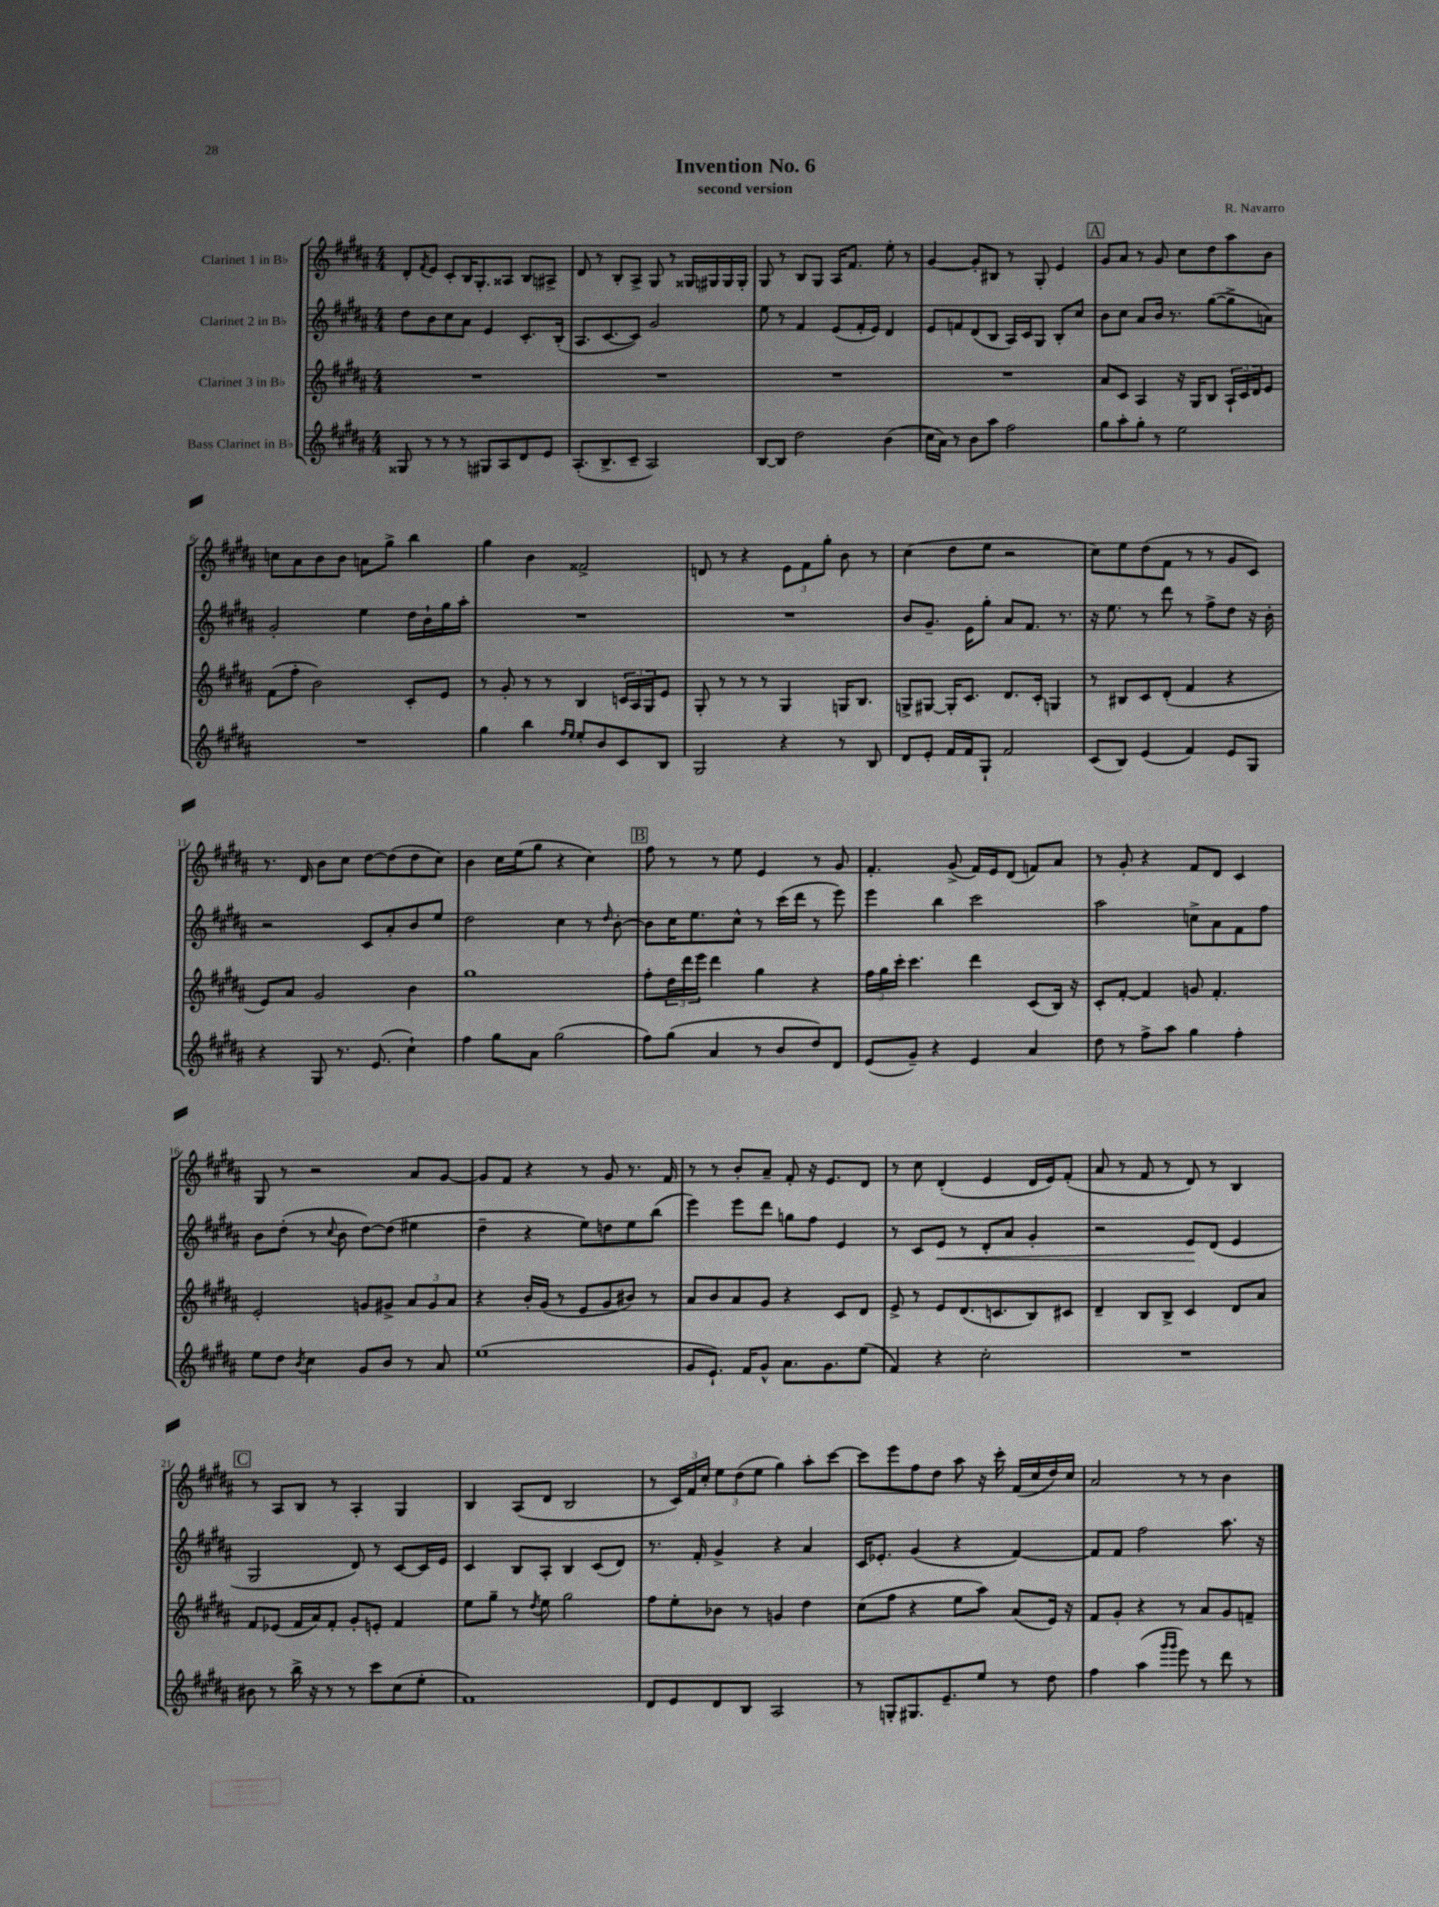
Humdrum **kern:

**kern	**kern	**kern	**kern
*staff4	*staff3	*staff2	*staff1
*clefG2	*clefG2	*clefG2	*clefG2
*k[f#c#g#d#a#]	*k[f#c#g#d#a#]	*k[f#c#g#d#a#]	*k[f#c#g#d#a#]
*M4/4	*M4/4	*M4/4	*M4/4
8G##	1r	8dd#	8d#'
.	.	.	8qf#
8r	.	8b	8e
8r	.	8cc#	8c#'
8r	.	8a#	16B
.	.	.	8.G#'
8G#	.	4e	.
8A#	.	.	8A##
8d#	.	8.c#'	8B
8e	.	.	8A#^
.	.	(16B'	.
=	=	=	=
(8.A#'	1r	8.A#	8d#
.	.	.	8r
8.B^	.	[8.c#	.
.	.	.	8B'
8c#~	.	8c#])	8A#^
2A#)	.	2g#	8G#
.	.	.	8r
.	.	.	16G##
.	.	.	16G#
.	.	.	16G#
.	.	.	16G#'
=	=	=	=
[8B	1r	8ee	8G#
8B]	.	8r	8r
2dd#	.	4f#	8B
.	.	.	8G#
.	.	(8e	16A#
.	.	.	8.f#
.	.	16f#'	.
.	.	16e)	.
(4b	.	4d#	8ee'
.	.	.	8r
=	=	=	=
16cc#	1r	8e	[4g#
16a#)	.	.	.
8r	.	8f	.
8b	.	(8d#	8g#']
8aa#	.	8B	8B#
2ff#	.	16A#)	8r
.	.	16c#	.
.	.	8G#	8G#'
.	.	8B'	4e
.	.	8cc#	.
=	=	=	=
8gg#	8a#	8b	8g#
8aa#'	8c#	8cc#	8a#
8gg#'	4A#	8a#	8r
8r	.	16b	8g#
.	.	8.r	.
2ee	16r	.	8cc#
.	16G#	.	.
.	8B	([8gg#	8dd#
.	24A#`	8gg#^]	8aa#
.	24c#	.	.
.	24d#	.	.
.	8e	8a)	8b
=	=	=	=
1r	(8f#	2g#'	8cc
.	8ff#'	.	8a#
.	2b)	.	8b
.	.	.	8b
.	.	4ee	8a
.	.	.	8gg#^
.	8c#'	16dd#	4bb
.	.	16b`	.
.	8e	16gg#	.
.	.	16aa#'	.
=	=	=	=
4gg#	8r	1r	4gg#
.	8g#'	.	.
4bb	8r	.	4b
.	8r	.	.
16qqff#	.	.	.
16qqee	.	.	.
8ee'	4B	.	2f##^
8b	.	.	.
8c#	24c	.	.
.	24A#	.	.
.	24G#	.	.
8B	8e	.	.
=	=	=	=
2G#	8G#'	1r	8d
.	8r	.	8r
.	8r	.	4r
.	8r	.	.
4r	4G#	.	12e
.	.	.	12f#
.	.	.	12gg#'
8r	16G	.	8b
.	8.B	.	.
8B	.	.	8r
=	=	=	=
8d#	8G^	8b	(4cc#
8e'	[8G#	8.g#~	.
16f#	16G#']	.	8dd#
16f#	8.c#	16e	.
8G#`	.	8gg#'	8ee
2f#	8.d#	8a#	2r
.	.	8.f#	.
.	16c#'	.	.
.	4G	.	.
.	.	8.r	.
=	=	=	=
(8c#	8r	16r	8cc#)
.	.	8.ee	.
8B)	8B#	.	8ee
(4e	8c#	8r	(8dd#
.	(8d#'	8ddd#	8f#
4f#)	4f#	8r	8r
.	.	8ff#^	8r
8e	4r	8dd#	8g#
8G#	.	16r	8c#)
.	.	16b'	.
=	=	=	=
4r	8e)	2r	8.r
.	8a#	.	.
.	.	.	16d#
8G#	2g#	.	8b
8.r	.	.	8cc#
.	.	8c#	[8dd#
(8.e	.	.	.
.	.	8a#'	(8dd#]
4cc#`)	4b	8b	8dd#
.	.	8ee	8cc#)
=	=	=	=
4ff#	1gg#	2dd#	4b
8gg#	.	.	16cc#
.	.	.	(16ee
8a#	.	.	8gg#
(2gg#	.	4cc#	4r
.	.	8r	4cc#)
.	.	16qqdd#	.
.	.	[8b'	.
=	=	=	=
8ff#)	8ff#'	8b]	8ff#
(8gg#	24dd#	16cc#	8r
.	24ddd#	.	.
.	.	8.ee	.
.	24eee	.	.
4a#	4ddd#	.	8r
.	.	8cc#^^	8ee
8r	4gg#	8r	4e
8b	.	(16ccc#	.
.	.	16ddd#	.
8dd#)	4r	8r	8r
8d#	.	8eee)	8g#
=	=	=	=
(8e	24ff#	4eee	4.f#'
.	24gg#	.	.
.	24ccc#'	.	.
8g#~)	4.ccc#	.	.
4r	.	4bb	.
.	.	.	(8g#^
4e	4ddd#	2ccc#	16f#)
.	.	.	16e
.	.	.	(8d#
4a#	(8c#	.	8f)
.	16B)	.	8a#
.	16r	.	.
=	=	=	=
8dd#	8c#'	2aa#	8r
8r	[8f#'	.	8g#'
8ff#^	4f#]	.	4r
8aa#	.	.	.
4gg#	8g	8cc^	8f#
.	4.f#'	8a#	8d#
4ff#'	.	8f#	4c#
.	.	8ff#	.
=	=	=	=
8ee	2e'	8b	8G#
8dd#	.	(8dd#'	8r
8qb	.	.	.
4cc#	.	8r	2r
.	.	8qqcc#	.
.	.	8b	.
8g#	8g	[8dd#)	.
8b	8g#^	(8dd#]	.
8r	12a#	4ee#	8a#
.	12g#	.	.
8a#	.	.	[8g#
.	12a#	.	.
=	=	=	=
(1ee	4r	4dd#~	8g#]
.	.	.	8f#
.	16b'	4r	4r
.	(16g#	.	.
.	8r	.	.
.	8e	8ee)	8r
.	8g#	8dd	8g#
.	8b#)	8ee	8.r
.	8r	(8bb	.
.	.	.	16f#
=	=	=	=
8g#	8a#	4eee)	8r
8.e`)	8b	.	8r
.	8a#	8eee	8b'
16f#	.	.	.
8g#^^	8g#	8ddd#	8a#~
8.a#	4r	8gg	8f#'
.	.	8ff#	16r
8.g#	.	.	8.e
.	8c#	4e	.
(8ee	8d#	.	8d#
=	=	=	=
4f#)	8e^	8r	8r
.	8r	8c#	8cc#
4r	8e	8e	(4d#'
.	(8.d#	8r	.
2cc#'	.	8d#'	4e
.	8.c	.	.
.	.	8a#	.
.	8B)	4g#'	16d#
.	.	.	16e)
.	8c#	.	(8f#'
=	=	=	=
1r	4d#~	2r	8a#
.	.	.	8r
.	8B	.	8f#
.	8B^	.	8r
.	4c#	8e	8d#)
.	.	(8d#	8r
.	8d#	4e	4B
.	8a#	.	.
=	=	=	=
8b#	8f#	2G#	8r
8r	(8e-	.	8A#
16bb^	16f#	.	8B
16r	16a#)	.	.
8r	8f#'	.	8r
8r	8g#'	8d#)	4A#'
8ccc#	8e'	8r	.
(8cc#	4f#	[8c#	4G#
8ee'	.	16c#]	.
.	.	16e	.
=	=	=	=
1f#)	8ee	4c#	4B
.	8gg#~	.	.
.	8r	8B	(8A#
.	8qdd#	.	.
.	8ee	8A#'	8d#
.	2gg#	4B	2B
.	.	(8c#	.
.	.	8d#)	.
=	=	=	=
8d#	8ff#	8.r	8r
8e	8ee'	.	24c#)
.	.	.	24f#
.	.	16f#'	.
.	.	.	24cc#'
8d#	8b-	4g#^	12ee
.	.	.	(12dd#
8B	8r	.	.
.	.	.	12ee
2A#	4g	4r	4gg#)
.	4dd#	4a#	8aa#'
.	.	.	[8ccc#
=	=	=	=
8r	(8cc#	16c#	8ccc#]
.	.	8.e-'	.
8G'	8ff#	.	8eee
8.G#	4r	(4g#	8ff#
.	.	.	8dd#
8.e~	.	.	.
.	8ee	4r	8aa#
8ee	8aa#)	.	16r
.	.	.	16ccc#'
8r	(8a#	[4f#)	(16f#
.	.	.	16cc#
8dd#	16e)	.	16dd#)
.	16r	.	16cc#
=	=	=	=
4ff#	8f#	8f#]	2a#
.	8g#'	8f#	.
(4aa#	4r	2ff#	.
16qqggg#	.	.	.
16qqggg#	.	.	.
8eee)	8r	.	8r
8r	8a#	.	8r
8ddd#	8g#	8.aa#	4b
8r	8f~	.	.
.	.	16r	.
==	==	==	==
*-	*-	*-	*-
